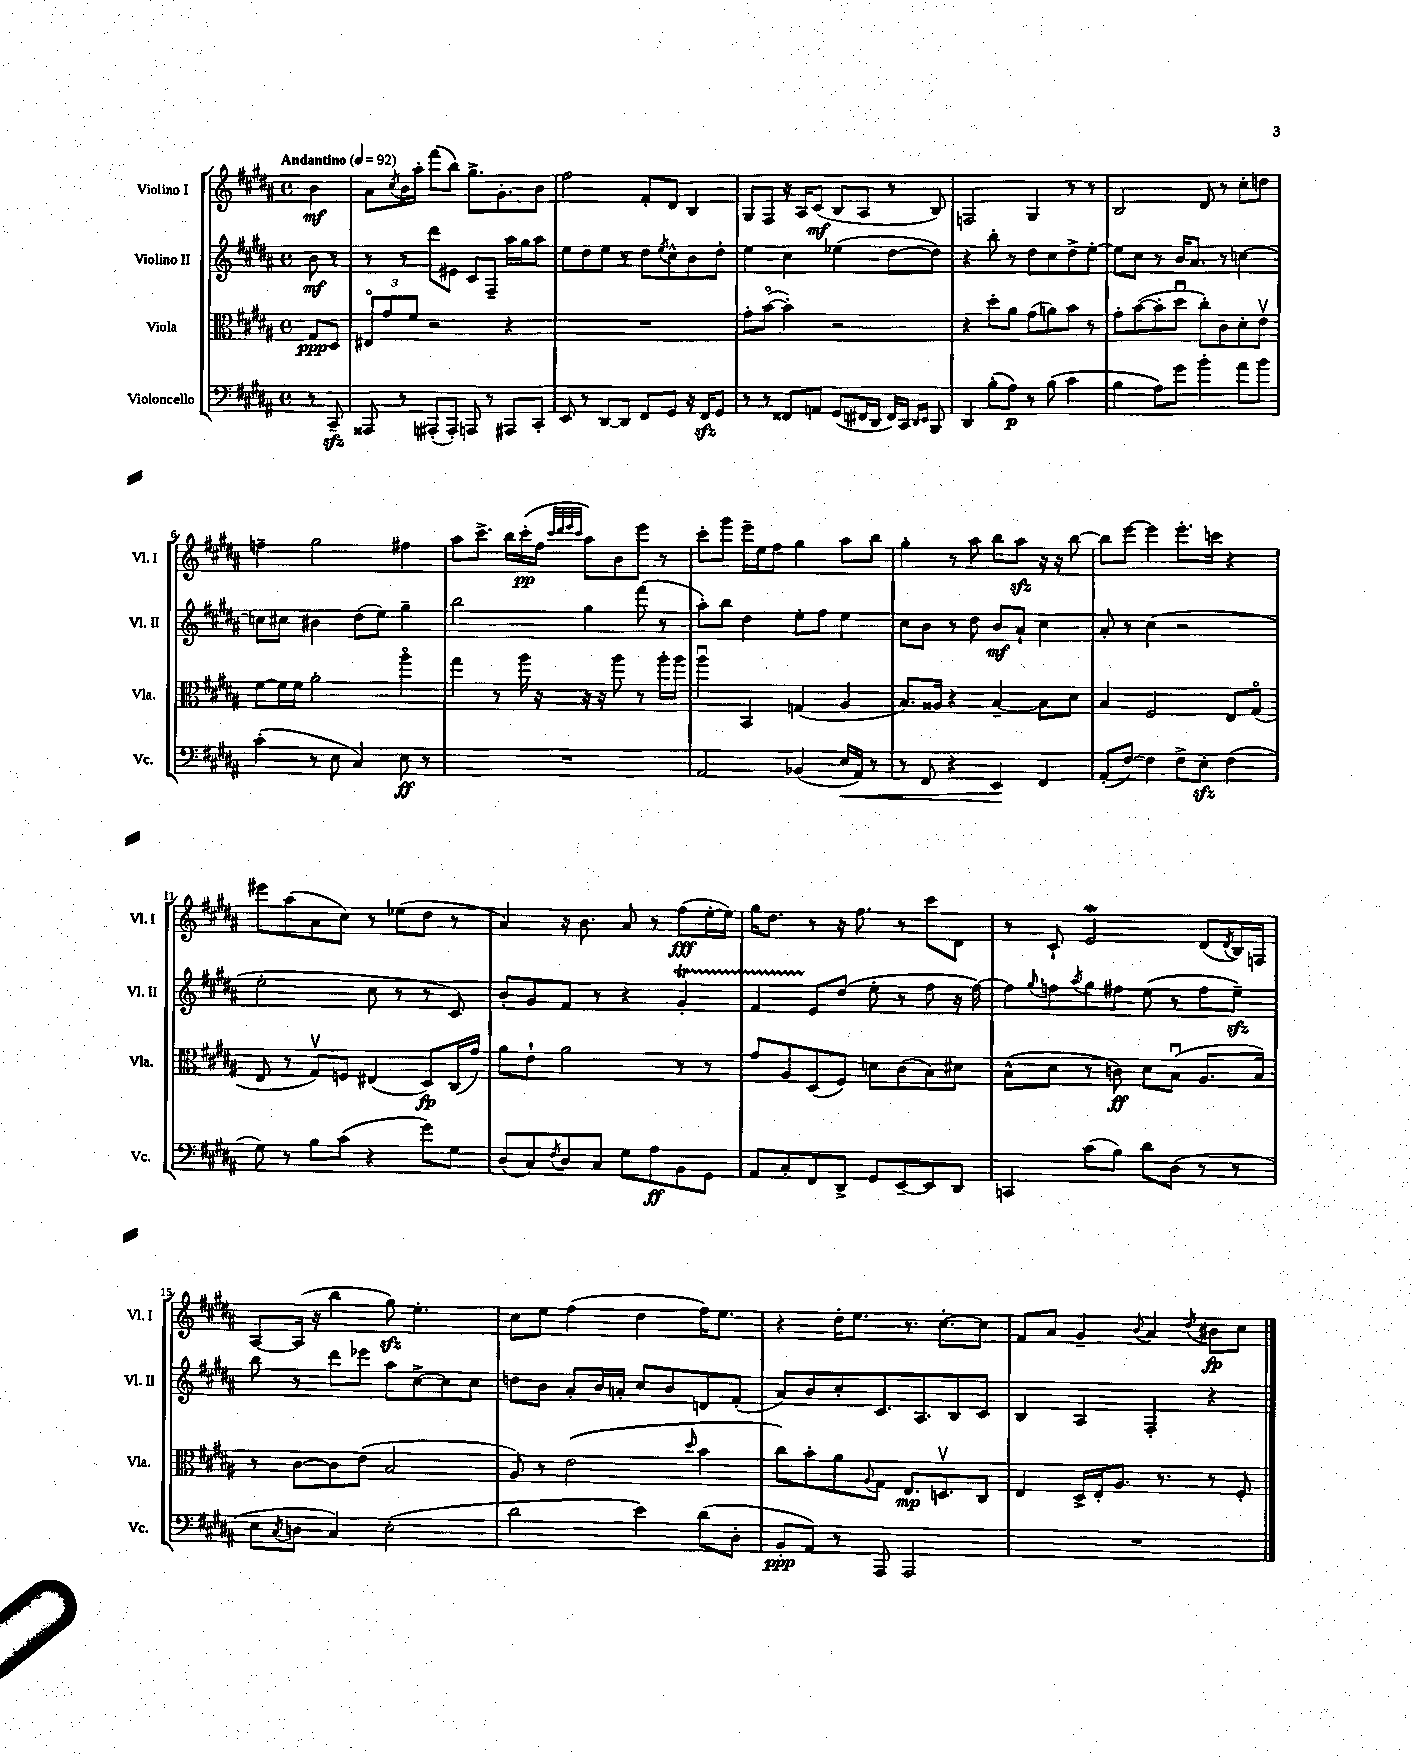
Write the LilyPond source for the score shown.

<<
\new StaffGroup <<
\new Staff = "s0" \with { instrumentName = "Violino I" shortInstrumentName = "Vl. I" } {
    \clef treble \key b \major \defaultTimeSignature \time 4/4 \partial 4 \tempo "Andantino" 4 = 92
    b'4\mf |
    ais'8 \acciaccatura { cis''8 } b'16 ais''16-. fis'''8( b''8) gis''8.-> gis'8.-. b'8 |
    fis''2 fis'8-. dis'8 b4 |
    gis8 fis8 r16 ais16 cis'8\mf( b8 ais8 r8 b8) |
    f2 gis4 r8 r8 |
    b2 dis'8 r8 cis''8-. d''8 |
    f''4-- gis''2 fis''4 |
    ais''8 cis'''8.-> b''16 cis'''16-.\pp( fis''16 \grace { cis'''32 dis'''32 e'''32 cis'''32 } ais''8) b'8 e'''8 r8 |
    cis'''8-. gis'''8 e'''16-- e''16 fis''8 gis''4 ais''8 b''8 |
    gis''4-. r8 ais''8 b''8 ais''8\sfz r16 r16 b''8~ |
    b''8 e'''8~ e'''4 e'''8.-. c'''16 r4 |
    eis'''8 ais''8( ais'8 cis''8) r8 ees''8( dis''8 r8 |
    ais'4) r16 b'8. ais'8 r8 fis''8\fff( e''16~-. e''16) |
    gis''16 dis''8. r8 r16 fis''8. r8 cis'''8 dis'8 |
    r8 cis'8-! e'2\mordent dis'8( \acciaccatura { dis'8 } b16) f16 |
    ais8~ ais16( r16 b''4 gis''8\sfz) e''4.-. |
    cis''8 e''8 fis''4( dis''4 fis''16) e''8. |
    r4 dis''16-. e''8. r8. cis''8.~-. cis''8 |
    fis'8 ais'8 gis'4-- \appoggiatura { b'8 } ais'4 \acciaccatura { dis''8 } bis'8\fp cis''8 \bar "|." |
}
\new Staff = "s1" \with { instrumentName = "Violino II" shortInstrumentName = "Vl. II" } {
    \clef treble \key b \major \defaultTimeSignature \time 4/4 \partial 4
    b'8\mf r8 |
    r8 r8 dis'''8 eis'8 cis'8 fis8-- ais''16 gis''16 ais''8 |
    e''8 dis''8 e''8 r8 dis''8 \acciaccatura { e''8 } cis''8-^ b'8 dis''8-. |
    e''4 cis''4 ees''4( dis''8~ dis''8) |
    r4 b''8-. r8 dis''8 cis''8 dis''8-> e''8~-. |
    e''8 cis''8 r8 b'16 ais'8. r8 c''4~ |
    c''8 cis''8 bis'4 dis''8( e''8) gis''4-- |
    b''2 gis''4 fis'''8( r8 |
    ais''8-.) b''8 dis''4 e''8-. fis''8 e''4 |
    cis''8 b'8 r8 dis''8 b'8\mf ais'8-! cis''4 |
    ais'8-. r8 cis''4( r2 |
    e''2-. cis''8 r8 r8 cis'8) |
    b'8-. gis'8 fis'8 r8 r4 gis'4-.\startTrillSpan |
    fis'4 e'8\stopTrillSpan dis''8( e''8-. r8 fis''8 r16 fis''16~) |
    fis''8 \appoggiatura { gis''8 } f''8 \acciaccatura { ais''8 } gis''8 fis''8 e''8( r8 fis''8 e''8--\sfz) |
    b''8 r8 dis'''8 ees'''8 ais''8 cis''8~-> cis''8 cis''8 |
    d''8 b'8 ais'8-. b'16 a'16-. cis''8 b'8 d'8 fis'8-.( |
    ais'8) b'8 cis''8-. cis'8. ais8. b8 cis'8 |
    b4 ais4 fis4-. r4 \bar "|." |
}
\new Staff = "s2" \with { instrumentName = "Viola" shortInstrumentName = "Vla." } {
    \clef alto \key b \major \defaultTimeSignature \time 4/4 \partial 4
    gis8\ppp dis8 |
    \tuplet 3/2 { eis8\flageolet gis'8 fis'8 } r2 r4 |
    R1 |
    gis'8-. b'8~\flageolet( b'4-.) r2 |
    r4 dis''8-. ais'8 gis'8( a'8) b'8 r8 |
    gis'8-. b'8~( b'8-. dis''8\downbow cis''8-.) cis'8 dis'8-. e'8\upbow |
    fis'8~ fis'16 fis'16 ais'2-. ais''4\flageolet |
    gis''4 r8 ais''16 r16 r16 r16 ais''8 r8 ais''16-. ais''16 |
    ais''4\downbow b,4 g4( ais4 |
    b8.) aisis16 r4 b4~-- b8 dis'8 |
    b4 fis2 e8 gis8\flageolet( |
    e8 r8 gis8\upbow) f8 eis4( dis8\fp) cis16( gis'16) |
    ais'8 e'8-! ais'2 r8 r8 |
    gis'8 ais8 dis8( fis8) d'8 cis'8( b8) dis'8 |
    b8-^( dis'8 r8 c'8\ff) dis'8 b8\downbow( ais8. b16) |
    r8 cis'8~ cis'8 e'8( b2 |
    ais8) r8 e'2( \grace { dis''16 } b'4 |
    cis''8) b'8-. ais'8 \appoggiatura { ais8 } gis8 e8.\mp d8.\upbow cis8 |
    e4 dis16-> e16-. ais8. r8. r8 fis8-. \bar "|." |
}
\new Staff = "s3" \with { instrumentName = "Violoncello" shortInstrumentName = "Vc." } {
    \clef bass \key b \major \defaultTimeSignature \time 4/4 \partial 4
    r8 cis,8--\sfz |
    aisis,,8 r8 ais,,8-.( ais,,8-.) a,,8 r8 ais,,8 cis,8-. |
    e,8 r8 dis,8~ dis,8 fis,8 gis,8 r16 fis,16\sfz gis,8 |
    r8 r8 fisis,8 a,8 gis,8( fis,16 dis,16 fis,16) cis,16 \grace { dis,16 e,16 } b,,8 |
    dis,4 b8-.( ais8\p) r8 b8( cis'4 |
    b4 ais8) gis'8 b'4-. ais'8 b'8 |
    cis'4-.( r8 e8 cis4) e8\ff r8 |
    R1 |
    ais,2 bes,4( e16\< ais,16) r8 |
    r8 fis,8 r4 e,4\! fis,4 |
    ais,8-.( fis8~) fis4 fis8-> e8-.\sfz fis4( |
    gis8) r8 b8 cis'8( r4 gis'8) gis8 |
    dis8( cis8) \acciaccatura { fis8 } dis8 cis8 gis8 ais8\ff b,8 gis,8 |
    ais,8 cis8-. fis,8 dis,8-> gis,8 e,8~-- e,8 dis,8 |
    c,4 cis'8( b8) dis'8 dis8( r8 r8 |
    e8 \acciaccatura { cis8 } d8 cis4) e2-.( |
    dis'2 e'4) dis'8( dis8-. |
    b,8-.\ppp ais,8) r8 ais,,8 ais,,2 |
    R1 \bar "|." |
}
>>
>>
